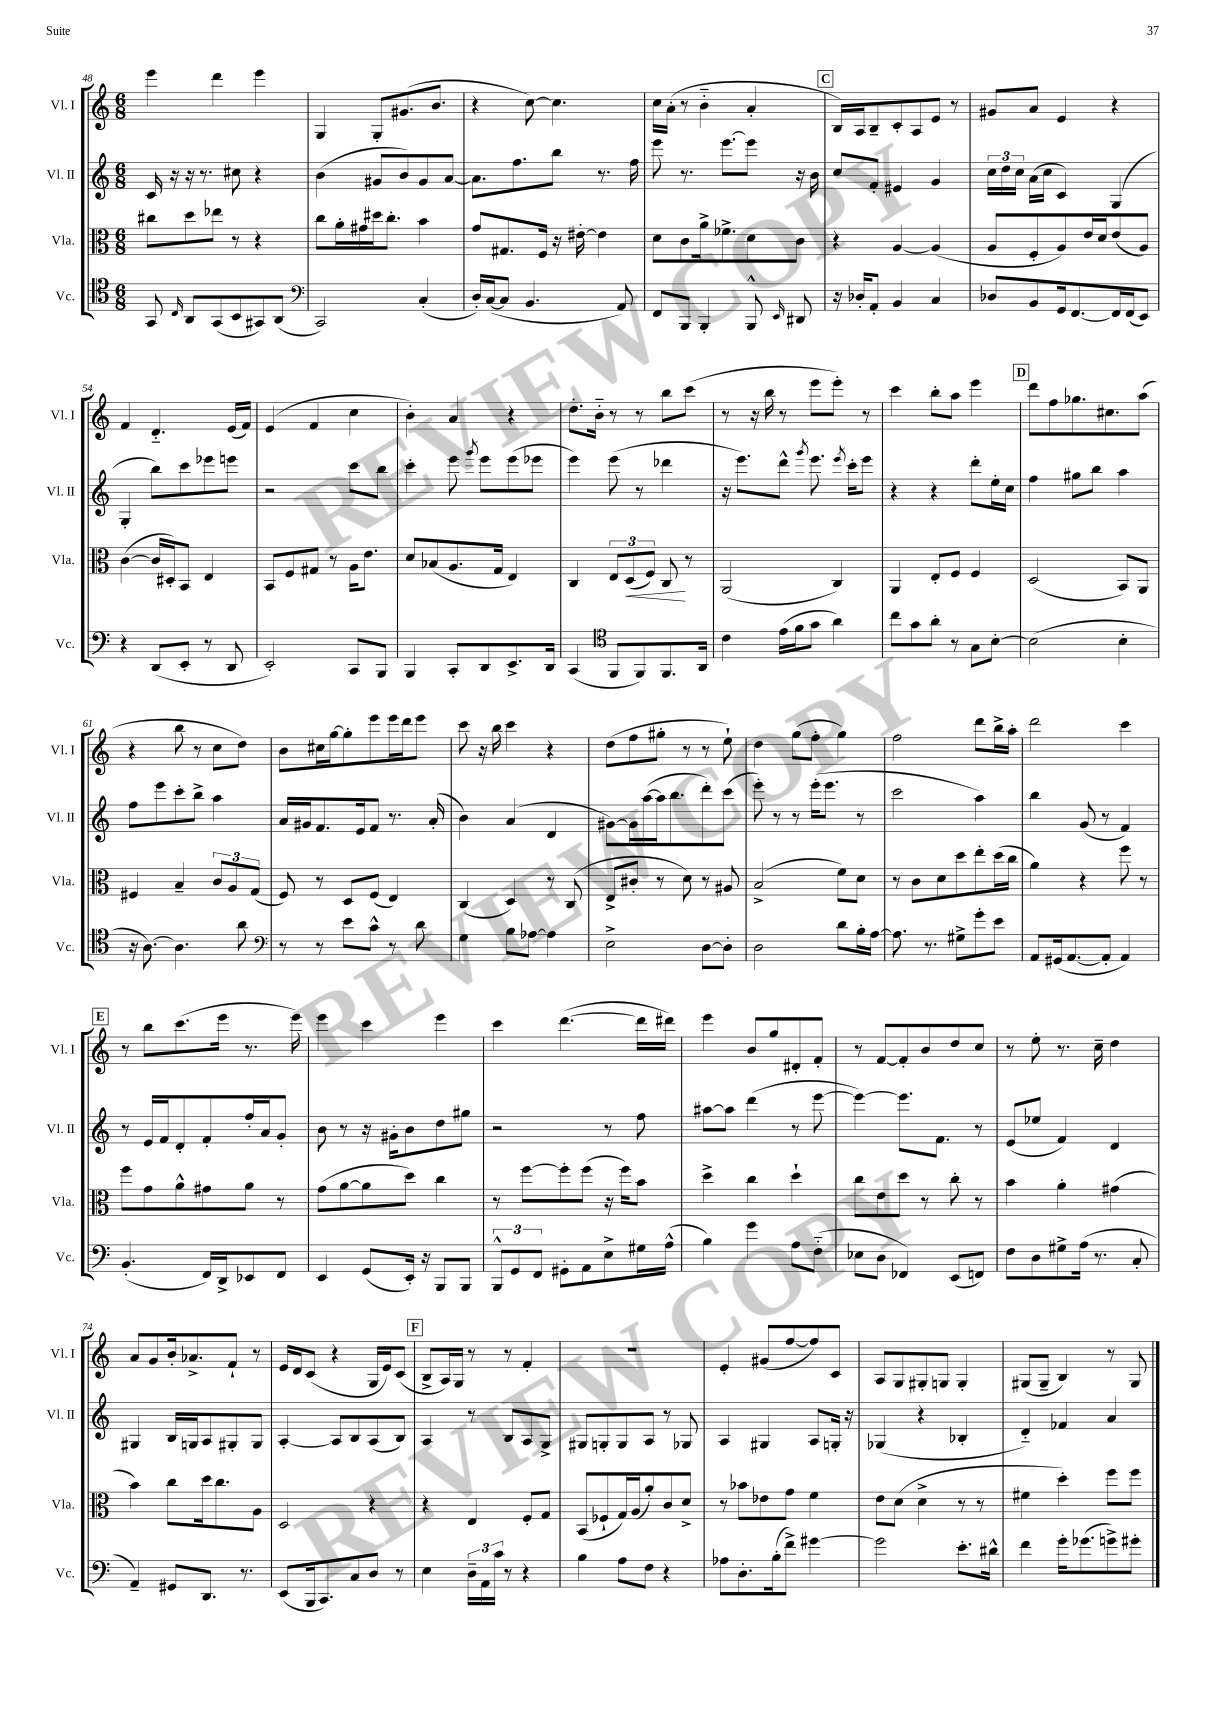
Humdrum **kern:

**kern	**kern	**kern	**kern
*staff4	*staff3	*staff2	*staff1
*clefC4	*clefC3	*clefG2	*clefG2
*k[]	*k[]	*k[]	*k[]
*M6/8	*M6/8	*M6/8	*M6/8
8GG/	8cc#\L	16c/	4eee\
.	.	16r	.
16qqC/	.	.	.
8AA/L	8dd\	16r	.
.	.	8.r	.
(8GG/	8ee-\J	.	4ddd\
8BB/	8r	8cc#\	.
8GG#/)	4r	4r	4eee\
(8AA/J	.	.	.
=	=	=	=
*clefF4	*	*	*
2CC/)	8cc\L	(4b\	4G/
.	16a'\L	.	.
.	16g#\	.	.
.	16dd#\J	8g#/L	8G'/L
.	8.cc'\J	.	.
.	.	8b/)	(8.g#/
(4C'/	4b\	8g#/	.
.	.	.	8.b/J
.	.	[8a/J	.
=	=	=	=
16D'/LL)	8g/L	8.a\]L	4r
([16C/J	.	.	.
8C/]J	8.G#/	.	.
.	.	8.ff\	.
4.BB/	.	.	[8cc\)
.	16F/Jk	.	.
.	16r	8bb\J	4.cc\]
.	[16e#'\	.	.
.	4e#\]	8.r	.
8AA/)	.	.	.
.	.	16ff\	.
=	=	=	=
8FF/L	8d\L	8eee\	16cc\LL
.	.	.	(16a'\JJ
8BBB/J	8c\	8.r	8r
4BBB'/	16a^\k	.	4b'~\
.	8.f-^\	[8.eee\L	.
8BBB^^/	8d\	8eee\]J	4a'/
16qqEE/	.	.	.
8DD#/	8c\J	16r	.
.	.	16b\	.
=	=	=	=
16r	4r	8cc/L	16B/LL)
16D-'/LK	.	.	16A/J
8AA'/J	.	8f'/J	8B~/
4BB/	[4A/	4e#/	8c'/
.	.	.	8A/
4C/	(4A/]	4g/	8e/J
.	.	.	8r
=	=	=	=
8D-/L	8A/L	24cc\LL	8g#/L
.	.	24dd\	.
.	.	24cc\JJ	.
8BB/	8F'/	(16a\LL	8a/J
.	.	16cc\JJ	.
16GG/k	8A/)	4c/)	4e/
[8.FF/	.	.	.
.	16e/L	.	.
.	16d/J	.	.
16FF/]L	(8e/	(4G/	4r
(16FF/J	.	.	.
8EE/J)	8A/J)	.	.
=	=	=	=
4r	([4c\	4G'/	4f/
(8DD/L	16c/]LL	8bb\L)	4.d'~/
.	16D#'/J)	.	.
8EE'/J	8BB/J	8ccc\	.
8r	4E/	8eee-\	.
8DD/	.	8eee\J	(16e/LL
.	.	.	16f/JJ)
=	=	=	=
2EE'/)	8BB/L	2r	(4e/
.	8F/	.	.
.	8G#/J	.	4f/
.	8r	.	.
8CC/L	16A\LK	8ccc\L	4cc\
.	8.e\J	.	.
8BBB/J	.	8bb\J	.
=	=	=	=
4BBB/	8d/L	4ccc'\	4b'\)
.	(8B-/	.	.
8CC'/L	8.A/	8eee\	4a/
.	.	8qggg/	.
8DD/	.	8eee\L	.
.	16G/Jk	.	.
8.EE^/	4E/)	(8eee\	4r
.	.	8eee-\J	.
16DD/Jk	.	.	.
=	=	=	=
(4CC/	4C/	4eee\)	8.dd'\L
.	.	.	16b'~\Jk
*clefC4	*	*	*
8FF/L	12E/L	(8eee\	8r
.	(12D/	.	.
8FF/)	.	8r	8r
.	12F/J)	.	.
8.FF/	8C/	4ddd-\	8bb\L
.	8r	.	(8ccc\J
16AA/Jk	.	.	.
=	=	=	=
4c\	(2AA/	16r	8r
.	.	8.eee\L)	.
.	.	.	16r
.	.	.	16bb\
(16e\LL	.	8ddd^^\J	8r
16f\J	.	.	.
.	.	8qggg/	.
8g\J	.	8.eee\	8eee\L
4a\)	4C/)	.	8eee'\J)
.	.	8qeee/	.
.	.	16ccc'\LK	.
.	.	8eee\J	8r
=	=	=	=
8cc\L	4AA/	4r	4ccc\
8g\	.	.	.
8a'\J	8E'/L	4r	8bb'\L
8r	8F/J	.	8aa\J
8G\L	4F/	8ddd'\L	4eee\
[8B'\J	.	16ee'\L	.
.	.	16cc\JJ	.
=	=	=	=
(2B\]	(2D/	4ff\	8ddd\L
.	.	.	8ff\
.	.	8gg#\L	8.gg-\
.	.	8bb\J	.
.	.	.	8.cc#\
4B'\	8BB/L)	4aa\	.
.	8AA/J	.	(8aa\J
=	=	=	=
16r	4F#/	8ff\L	4r
[8.A\)	.	.	.
.	.	8eee\	.
4.A\]	4B~/	8ccc'\	8bb\
.	.	8bb^\J	8r
.	12c/L	4aa\	8cc\L
.	12A/	.	.
8a\	.	.	8dd\J)
.	(12G/J	.	.
=	=	=	=
*clefF4	*	*	*
8r	8F/)	16a/LL	8b\L
.	.	16g#/J	.
8r	8r	8.f/	16cc#\L
.	.	.	[16gg\J
8e\L	8D/L	.	8gg'\]
.	.	16e/k	.
8c^^\J	(8F/J	8f/J	8eee\
8r	4E/)	8.r	16eee\L
.	.	.	16ddd\J
8d\	.	.	8eee\J
.	.	(16a'/	.
=	=	=	=
4G\	(4C/	4b\)	8ccc\
.	.	.	16r
.	.	.	16bb\
8B\L	4D/)	(4a/	4ccc\
[8A-\J	.	.	.
4A-\]	8r	4d/	4r
.	(8C/	.	.
=	=	=	=
2E^\	8E^/L	[8g#\L)	(8dd\L
.	8c#'/J	16g#\]L	8ff\
.	.	([16aa\	.
.	8r	16aa\]J	8gg#'\J
.	.	8.bb\	.
.	8d\)	.	8r
[8D\L	8r	8ddd'\)	8r
8D'\]J	8A#/	(8ccc\J	8ee`\)
=	=	=	=
2D\	(2B^/	8eee'\)	4dd\
.	.	8r	.
.	.	8r	(8gg\L
.	.	(16eee'\LK	8ff'\J
.	.	8.eee\J	.
8d\L	8f\L)	.	4gg\)
16B'\L	8d\J	8r	.
[16A\JJ	.	.	.
=	=	=	=
8.A\]	8r	2ccc\	2ff\
.	8c\L	.	.
8.r	.	.	.
.	8d\	.	.
8G#^\L	8dd\	.	.
8g'\	8ee'\	4aa\)	8ddd\L
8e\J	(16dd\L	.	16bb^\L
.	16cc\JJ	.	16aa'\JJ
=	=	=	=
8AA/L	4a\)	4bb\	2ddd\
(16GG#/k	.	.	.
[8.AA/	.	.	.
.	4r	(8g/	.
8AA'/]J	.	8r	.
4AA/)	8ff\	4f/)	4ccc\
.	8r	.	.
=	=	=	=
(4.BB'/	8ff\L	8r	8r
.	8g\	16e/LL	8bb\L
.	.	16f/J	.
.	8a^^\	8d'/	(8.ccc\
16FF/LL)	8g#\	8f'/	.
16DD^/J	.	.	16eee\Jk
8EE-/	8a\J	16ff'/L	8.r
.	.	16a/J	.
8FF/J	8r	8g'/J	.
.	.	.	16eee\)
=	=	=	=
4EE/	(8g\L	8b\	4eee\
.	[8a\	8r	.
(8GG/L	8a\]	16r	4ccc\
.	.	16g#'\LK	.
16EE'/Jk)	8dd\J)	8b\	.
16r	.	.	.
8BBB/L	4cc\	8dd\	4eee\
8BBB/J	.	8gg#\J	.
=	=	=	=
12BBB^^/L	8r	2r	4ccc\
12GG/	.	.	.
.	[8ff\L	.	.
12FF/J	.	.	.
8GG#'\L	8ff'\]	.	([4.ddd\
8AA\	(8ff\J	.	.
8E^\	16r	8r	.
.	16ff\LK)	.	.
16G#\L	8b\J	8ff\	16ddd\]LL
(16A^^\JJ	.	.	16ddd#\JJ)
=	=	=	=
4B\)	4dd^\	[8aa#\L	4eee\
.	.	8aa#\]J	.
4g\	4cc\	(4ddd\	8b/L
.	.	.	8gg/
8A\L	4dd`\	8r	8d#'/
(8F'~\J	.	[8eee\	8f'/J
=	=	=	=
8E-\L	8cc\L	4eee\_)	8r
8D\J	8e\	.	[8f/L
4FF-/)	8dd\J	8.eee\]L	8f'/]
.	8r	.	8b/
.	.	8.f\J	.
(8EE/L	8cc'\	.	8dd/
8FF/J)	8r	8r	8cc/J
=	=	=	=
8F\L	4b\	(8e/L	8r
8D\	.	8ee-/J	8ee'\
8G#^\	4a'\	4f/)	8.r
(16A\Jk	.	.	.
8.r	.	.	16cc~\
.	(4g#\	4d/	4dd\
8C'/	.	.	.
=	=	=	=
4AA~/)	4b\)	4G#/	8a/L
.	.	.	8g/
8GG#/L	8cc\L	16B/LL	16b'/k
.	.	16G/J	8.a-^/
8.DD/J	16dd\k	8A/	.
.	8.cc\	.	.
.	.	8G#'/	8f`/J
8.r	.	.	.
.	8A\J	8G#/J	8r
=	=	=	=
(8EE/L	2D/	[4A'/	16e/LL
.	.	.	16d/J
16BBB/k	.	.	(8c/J
8.CC/)	.	.	.
.	.	8A/]L	4r
8C/	.	8B/	.
8D/J	4r	(8A/	16G/LL
.	.	.	16e/J)
8r	.	8B/J)	(8c/J
=	=	=	=
4E\	4r	4A/	8B^/L
.	.	.	16A/L)
.	.	.	16G/JJ
24D~\LL	4E/	8r	8r
24AA\	.	.	.
24c\JJ	.	.	.
8r	.	8B/L	8r
4r	8F'/L	8A/	4f'/
.	8G/J	8G^/J	.
=	=	=	=
4B\	(8BB/L	8G#/L	2.r
.	8F-`/	8G'/	.
8A\L	16G/L)	8G/	.
.	(16A/J	.	.
8F\J	8a'/)	8A/J	.
4r	8c/	8r	.
.	8d^/J	8G-/	.
=	=	=	=
8A-\L	8r	4A/	4e'/
8.D'\	8b-\L	.	.
.	8e-\	4G#/	(8g#/L
(16B'\k	.	.	.
8f^\J)	8g\J	.	[8ff/
[4g#\	4f\	8A/L	8ff/])
.	.	16G'/Jk	8c/J
.	.	16r	.
=	=	=	=
2g#\]	8e\L	(4G-/	8A/L
.	(8d\J	.	8G/
.	4d^\	4r	8G#'/
.	.	.	8G/J
8.e'\L	8r	4B-'/	4G'/
.	8r	.	.
16d#^^\Jk	.	.	.
=	=	=	=
4f\	4f#\	4d'~/)	(8G#/L
.	.	.	8G#~/J
16g'\LK	4dd'\)	4f-/	4B/)
(8.g-\	.	.	.
8g^\)	8ff\L	4a/	8r
8g#'\J	8ff\J	.	8G#/
==	==	==	==
*-	*-	*-	*-
